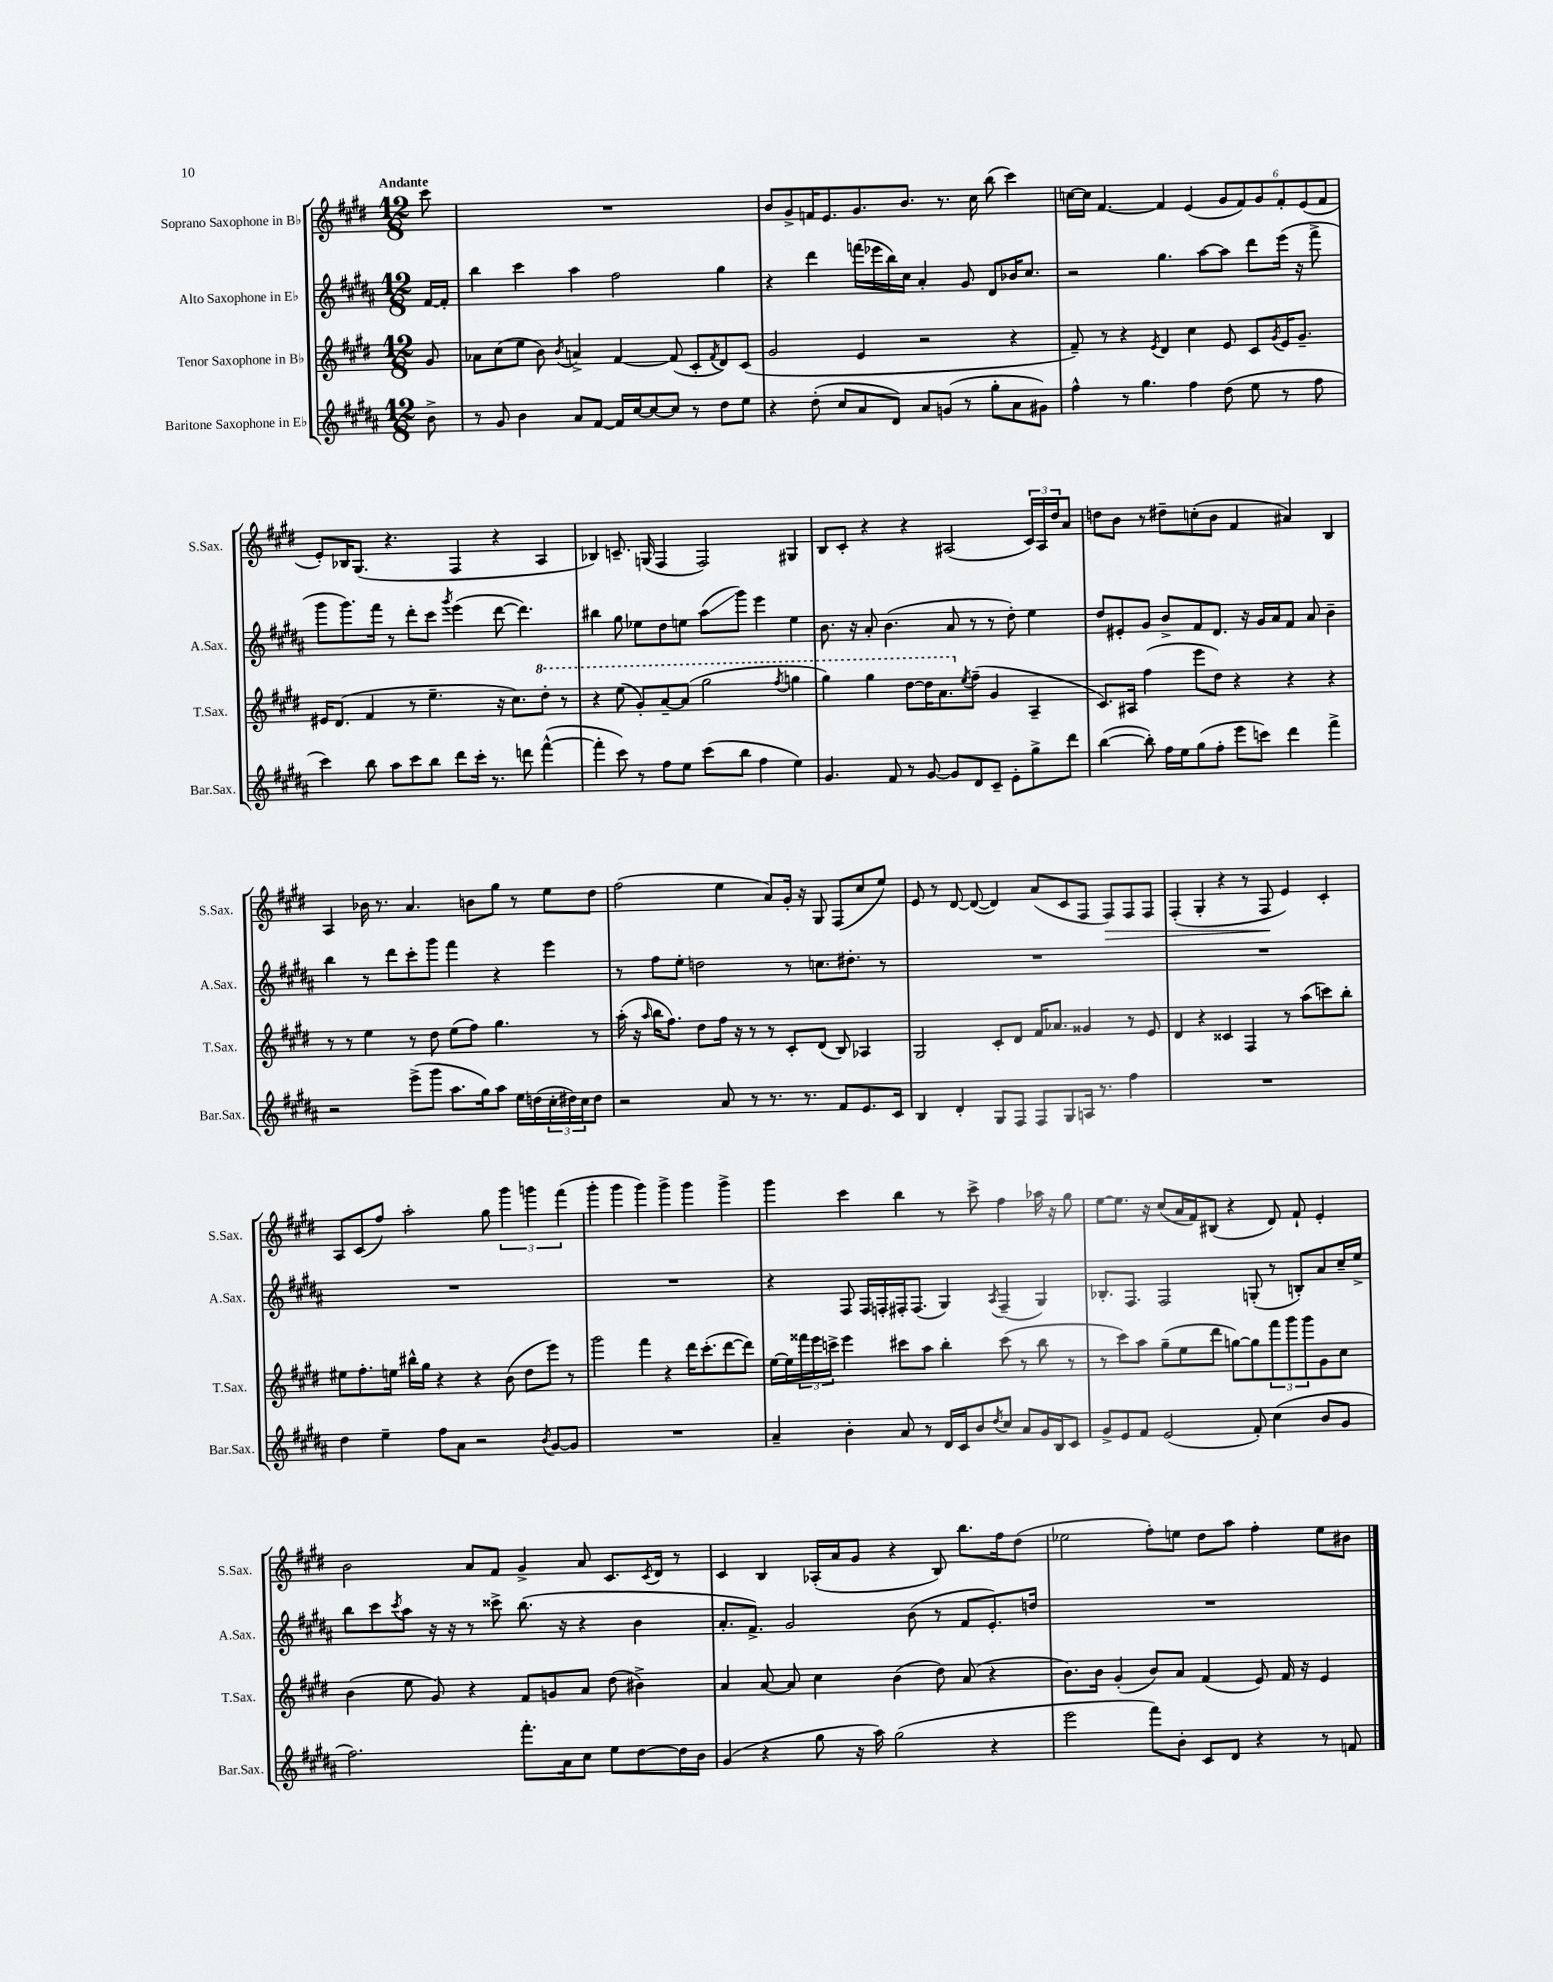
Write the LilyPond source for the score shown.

<<
\new StaffGroup <<
\new Staff = "s0" \with { instrumentName = "Soprano Saxophone in Bb" shortInstrumentName = "S.Sax." } {
    \clef treble \key e \major \numericTimeSignature \time 12/8 \partial 8 \tempo "Andante"
    cis'''8 |
    R1. |
    b'8 gis'8-> f'16 e'8. gis'8. b'8. r8. cis''16 b''8( cis'''4) |
    c''16~ c''16 fis'4.~ fis'4 e'4( \tuplet 6/4 { gis'8 fis'8) gis'8 fis'8-. e'8( fis'8 } |
    e'8-.) bes16 gis8.( r4. fis4 r4 a4 |
    bes4) c'8.-- g16( fis4 fis2) gis4 |
    b8 cis'8-. r4 r4 ais2( \tuplet 3/2 { cis'16) ais16 dis''16 } a'8 |
    d''8 b'8 r8 dis''8-- c''8-.( b'8 fis'4 ais'4) b4 |
    a4 bes'16 r8. a'4. b'8 gis''8 r8 e''8 dis''8 |
    fis''2( e''4 a'8) gis'16-. r16 gis8 fis8( cis''8 e''8) |
    e'8 r8 dis'8~ dis'8~( dis'4) a'8( cis'8 fis8 fis8\>) fis8 fis8 |
    fis4-.( gis4-. r4 r8 fis8\! e'4) cis'4-. |
    a8 cis'8( fis''8) a''2-. gis''8 \tuplet 3/2 { gis'''4 g'''4 fis'''4( } |
    gis'''4-. gis'''4 gis'''4) gis'''4-> gis'''4 gis'''4-> |
    gis'''4 cis'''4 b''4 r8 cis'''8-> fis''4 aes''16 r16 gis''8 |
    e''8~ e''8. r16 cis''8( a'16 fis'16) bis8( r4 dis'8) fis'8-! e'4-. |
    b'2 a'8 fis'8 gis'4-> a'8 cis'8. \acciaccatura { cis'8 } dis'16 r8 |
    cis'4 b4 aes16-.( a'16 gis'8 r4 b8) b''8. fis''16 dis''8( |
    ees''2 fis''8-.) e''8 dis''8 a''8 fis''4-. e''8 bis'8 \bar "|." |
}
\new Staff = "s1" \with { instrumentName = "Alto Saxophone in Eb" shortInstrumentName = "A.Sax." } {
    \clef treble \key b \major \numericTimeSignature \time 12/8 \partial 8
    fis'16~ fis'16-. |
    b''4 cis'''4 ais''4 fis''2 gis''4 |
    r4 dis'''4 f'''16( ees'''16 b''16) cis''16 ais'4-. gis'8 dis'8 bes'16 cis''8. |
    r2 gis''4. ais''8~ ais''8 dis'''8 e'''16( r16 fis'''8-> |
    gis'''8 gis'''8.) fis'''16 r8 dis'''8-. cis'''8 \acciaccatura { gis'''8 } e'''4( dis'''8~ dis'''4.) |
    bis''4 gis''8 ees''8 dis''8 e''8 ais''8\glissando( gis'''8) e'''4 e''4 |
    b'8. r16 ais'8-. b'4.( ais'8 r8 r8 dis''8-.) e''4 |
    dis''8 eis'8-. gis'8 b'8-> fis'8 dis'8. r16 gis'16 ais'16 fis'8 ais'8 b'4-- |
    b''4 r8 dis'''8 cis'''8-. gis'''8 fis'''4 r4 e'''4 |
    r8 fis''8 e''8-. d''2 r8 c''8. dis''8.-. r8 |
    R1. |
    R1. |
    R1. |
    R1. |
    r4 fis8 fis16 f16-. fis16-. fis8.( gis4) \acciaccatura { ais8 } fis4--( gis4) |
    bes8.-. fis8. fis2 g8-.( r8 b8-.) ais'8 cis''16-- e''16-> |
    b''8 cis'''8 \acciaccatura { cis'''8 } ais''8 r16 r16 r8 cisis'''8-> b''8.( r16 r4 b'4 |
    ais'8.-. fis'8.->) gis'2 b'8( r8 fis'8 e'8.-.) d''16 |
    R1. \bar "|." |
}
\new Staff = "s2" \with { instrumentName = "Tenor Saxophone in Bb" shortInstrumentName = "T.Sax." } {
    \clef treble \key e \major \numericTimeSignature \time 12/8 \partial 8
    gis'8 |
    aes'8 cis''8( e''8 b'8) \acciaccatura { b'8 } a'4-> fis'4~ fis'8( cis'8-. \acciaccatura { fis'8 } dis'8) cis'8( |
    gis'2 e'4 r2 r4 |
    fis'8--) r8 r4 \acciaccatura { e'8 } dis'4 cis''4 e'8 cis'8 \acciaccatura { gis'8 } e'16 gis'8.-- |
    eis'16 dis'8.( fis'4 r8 e''4.-- r16 cis''8.) \ottava #1 dis'''8-. r8 |
    r4 e'''8( gis''8-.) a''8~-- a''8( gis'''2 \acciaccatura { fis'''8 } g'''4 |
    gis'''4) gis'''4 dis'''8~ dis'''16 a''8. \ottava #0 \acciaccatura { e''8 } fis''8--( gis'4 a4-- |
    cis'8.) ais16 fis''4( e'''8 dis''8) r4 r4 r4 |
    r8 r8 e''4 r8 dis''8 e''8( fis''8) gis''4. r8 |
    a''16-.( r16 \grace { a''16 } b''16 fis''8.) dis''8 fis''16 r16 r8 r8 cis'8-. dis'8( b8) aes4 |
    gis2 cis'8-. dis'8 fis'16 aes'8. gisis'4 r8 e'8 |
    dis'4 r4 cisis'4 fis4 r8 a''8( c'''8) b''8-. |
    eis''8 fis''8.-. e''16 bis''16-^ gis''16 r4 r4 b'8( dis''8 e'''8) r8 |
    gis'''2 fis'''4 r4 dis'''16 cis'''8.-.( dis'''8~ dis'''8) |
    e''16~ e''16 \tuplet 3/2 { fisis'''16 e'''16 c'''16-> } e'''4 cis'''8 a''8 b''4-. cis'''8( r8 b''8 r8 |
    r8 cis'''8) a''8 gis''8--( e''8 dis'''8 g''8~) g''8 \tuplet 3/2 { fis'''8 gis'''8 gis'''8 } gis'8 cis''8 |
    b'4( e''8 gis'8) r4 fis'8 g'8 a'8 dis''8( bis'4->) |
    a'4 a'8~ a'8 cis''4 b'4( dis''8) a'8( r4 |
    b'8.) b'16 gis'4-.( b'8) a'8 fis'4( e'8) fis'16 r16 e'4 \bar "|." |
}
\new Staff = "s3" \with { instrumentName = "Baritone Saxophone in Eb" shortInstrumentName = "Bar.Sax." } {
    \clef treble \key b \major \numericTimeSignature \time 12/8 \partial 8
    b'8-> |
    r8 gis'8 b'4 ais'8 fis'8~ fis'16 cis''16~ cis''8~ cis''8 r8 dis''8 e''8 |
    r4 dis''8-.( cis''8 ais'8 dis'8) ais'8 g'8( r8 gis''8-. ais'8 gis'8) |
    fis''4-^ r8 gis''4. fis''4 dis''8( e''8 r8 fis''8 |
    cis'''4) b''8 ais''8 cis'''8 b''8 dis'''8 cis'''16-. r8. d'''8 fis'''4~-^( |
    fis'''4-. cis'''8) r8 fis''8 e''8 cis'''8( b''8 fis''4 e''4) |
    gis'4. fis'8 r8 gis'8~ gis'8 dis'8 cis'8-- e'8-. gis''8-> dis'''8 |
    b''4~( b''8-.) fis''16 e''16 gis''8( fis''8-. e'''8 c'''8) dis'''4 fis'''4-> |
    r2 e'''8->( gis'''8 ais''8. gis''16) ais''8 e''16 d''16( \tuplet 3/2 { cis''16-. dis''16) cis''16 } dis''8 |
    r2 ais'8 r8 r8. r8. fis'8 e'8. cis'16 |
    b4 dis'4-. gis8 fis8 fis8 gis8 a16 r8. fis''4 |
    R1. |
    dis''4 e''4-- fis''8 ais'8 r2 \acciaccatura { b'8 } gis'8~ gis'8 |
    R1. |
    ais'4-- b'4-. ais'8 r8 dis'16 cis'16 b'8 \acciaccatura { dis''8 } cis''8 ais'8 gis'16 b16 cis'8 |
    gis'8-> e'8 fis'8 e'2( fis'8-.) cis''4( b'8 gis'8 |
    fis''2.) fis'''8.-. ais'16 cis''8 e''8 dis''8~ dis''16 b'16 |
    gis'4( r4 gis''8 r16 ais''16) gis''2( r4 |
    e'''2 fis'''8) b'8-. cis'8 dis'8 r4 r8 f'8 \bar "|." |
}
>>
>>
\layout { \context { \Score \remove "Bar_number_engraver" } }
